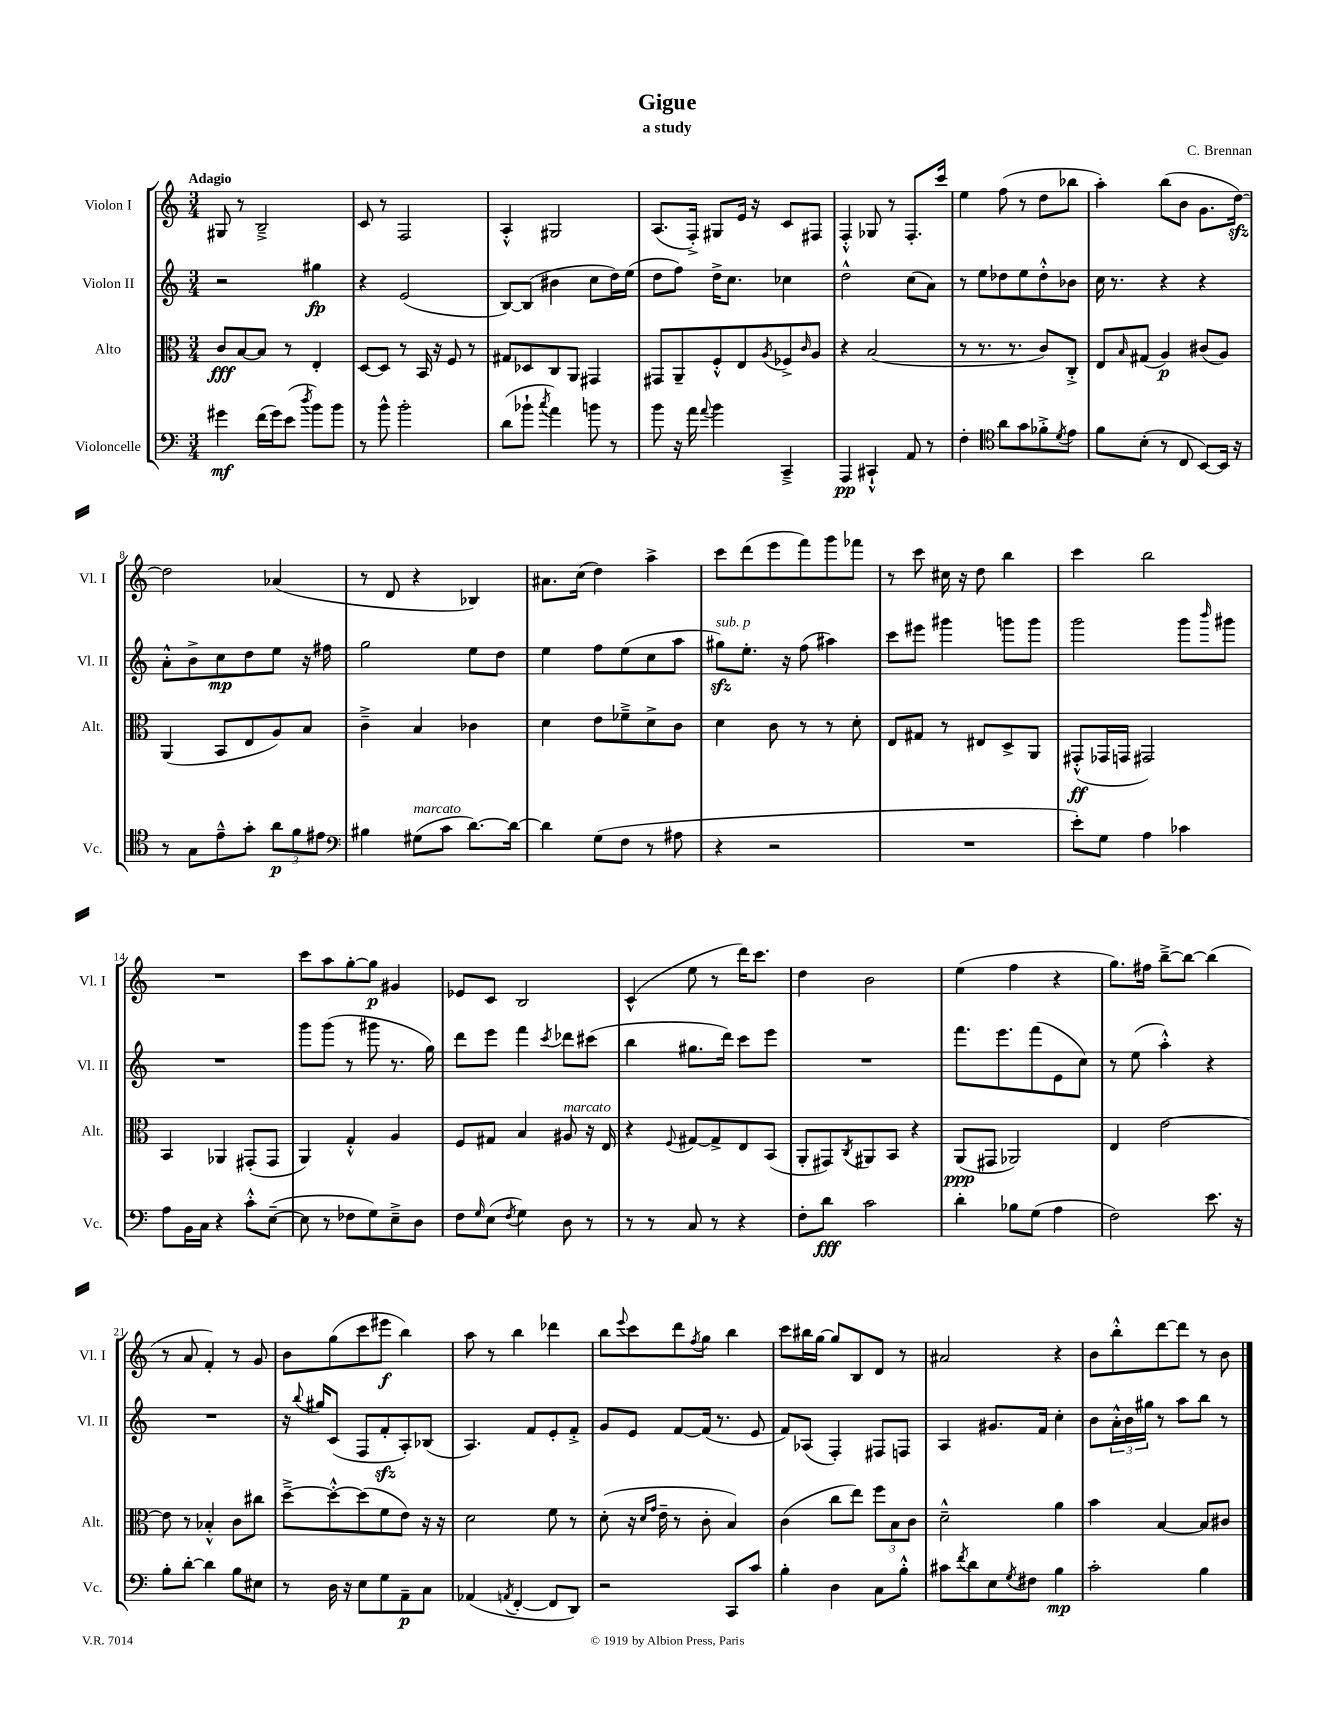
\header { title = "Gigue" composer = "C. Brennan" subtitle = "a study" }
<<
\new StaffGroup <<
\new Staff = "s0" \with { instrumentName = "Violon I" shortInstrumentName = "Vl. I" } {
    \clef treble \key c \major \numericTimeSignature \time 3/4 \tempo "Adagio"
    gis8 r8 b2---> |
    c'8 r8 f2 |
    a4-.-^ gis2 |
    a8.( f16-.->) gis8 e'16 r16 c'8 fis8 |
    f4-.-^ ges8 r8 f8.-. c'''16 |
    e''4 f''8( r8 d''8 bes''8 |
    a''4-.) b''8( b'8 g'8. d''16~\sfz) |
    d''2 aes'4( |
    r8 d'8 r4 bes4) |
    ais'8. c''16( d''4) a''4-> |
    c'''8 d'''8( e'''8 f'''8) g'''8 fes'''8 |
    r8 c'''8 cis''16 r16 d''8 b''4 |
    c'''4 b''2 |
    R2. |
    c'''8 a''8 g''8~-. g''8\p gis'4 |
    ees'8 c'8 b2 |
    c'4-^( e''8 r8 d'''16) c'''8. |
    d''4 b'2 |
    e''4( f''4 r4 |
    g''8.) fis''16 b''8~---> b''8~ b''4( |
    r8 a'8 f'4-.) r8 g'8 |
    b'8 g''8( c'''8 eis'''8\f b''4) |
    a''8 r8 b''4 des'''4 |
    b''8 \appoggiatura { e'''8 } c'''8 d'''8 \acciaccatura { f''8 } g''8 b''4 |
    c'''8 bis''16 g''16~ g''8 b8 d'8 r8 |
    ais'2 r4 |
    b'8 b''8-.-^ d'''8~ d'''8 r8 b'8 \bar "|." |
}
\new Staff = "s1" \with { instrumentName = "Violon II" shortInstrumentName = "Vl. II" } {
    \clef treble \key c \major \numericTimeSignature \time 3/4
    r2 gis''4\fp |
    r4 e'2( |
    b8~) b8( bis'4 c''8 d''16) e''16( |
    d''8 f''8) d''16-> c''8. ces''4 |
    d''2-^ c''8( a'8) |
    r8 e''8 des''8 e''8 des''8-.-^ bes'8 |
    c''16 r8. r4 r4 |
    a'8-.-^ b'8-> c''8\mp d''8 e''8 r16 fis''16 |
    g''2 e''8 d''8 |
    e''4 f''8 e''8( c''8 a''8 |
    gis''8\sfz^\markup { \italic "sub. p" }) e''8.-. r16 f''8( ais''4) |
    c'''8 eis'''8 gis'''4 g'''8 g'''8 |
    g'''2 g'''8 \grace { b'''16 } gis'''8 |
    R2. |
    g'''8 g'''8( r8 gis'''8 r8. g''16) |
    d'''8 e'''8 f'''4 \acciaccatura { c'''8 } des'''8 cis'''8( |
    b''4 gis''8. d'''16) c'''8 e'''8 |
    R2. |
    f'''8. e'''8. f'''8( e'8 c''8) |
    r8 e''8( a''4-.-^) r4 |
    R2. |
    r16 \appoggiatura { b''8 } gis''16 c'8( f8 f'8-.\sfz a8-.) bes8( |
    a4.) f'8 e'8-. f'8-.-> |
    g'8 e'8 f'8~ f'16( r8. e'8 |
    f'8) aes8( f4-.) fis8 f8 |
    a4 gis'8. f'16 c''4-. |
    b'8 \tuplet 3/2 { a'16-.-^ b'16 gis''16 } r8 a''8 b''8 r8 \bar "|." |
}
\new Staff = "s2" \with { instrumentName = "Alto" shortInstrumentName = "Alt." } {
    \clef alto \key c \major \numericTimeSignature \time 3/4
    c'8\fff b8~ b8 r8 e4-. |
    d8~ d8 r8 b,16 r16 f8 r8 |
    gis8 des8 c8 a,8 gis,4 |
    gis,8 a,8-- f8-.-^ e8 \acciaccatura { a8 } fes8-> \grace { c'16 } a8 |
    r4 b2( |
    r8 r8. r8. c'8) c8-.-> |
    e8 \grace { b16 } gis8( a4\p) cis'8( a8) |
    a,4( b,8 e8 a8) b8 |
    c'4---> b4 ces'4 |
    d'4 e'8 fes'8---> d'8-> c'8 |
    d'4 c'8 r8 r8 d'8-. |
    e8 gis8 r8 eis8 d8-> a,8 |
    gis,8-.-^\ff( ges,16 g,16 gis,2) |
    b,4 aes,4 gis,8-.( gis,8 |
    a,4) g4-.-^ a4 |
    f8 gis8 b4 ais8^\markup { \italic "marcato" } r16 e16 |
    r4 \appoggiatura { f8 } gis8~ gis8-> e8 b,8( |
    a,8-. gis,8) \acciaccatura { c8 } ais,8 b,8 r4 |
    a,8\ppp( gis,8 aes,2) |
    e4 e'2~ |
    e'8 r8 bes4-.-^ c'8 cis''8 |
    d''8~---> d''8~-.-^ d''8( f'8 e'8) r16 r16 |
    d'2 f'8 r8 |
    d'8-.( r16 \grace { d'16 g'16 } e'16-- r8 c'8-. b4) |
    c'4( c''8 e''8) \tuplet 3/2 { f''8 b8 c'8 } |
    d'2---^ a'4 |
    b'4 b4~ b8 cis'8 \bar "|." |
}
\new Staff = "s3" \with { instrumentName = "Violoncelle" shortInstrumentName = "Vc." } {
    \clef bass \key c \major \numericTimeSignature \time 3/4
    gis'4\mf f'16( gis'16) e'8( \acciaccatura { d''8 } b'8) b'8 |
    r8 b'8-^ b'2-. |
    d'8( bes'8-! \acciaccatura { c''8 } a'4) b'8 r8 |
    b'8 r16 a'16 \appoggiatura { a'8 } b'4 c,4---> |
    a,,4\pp cis,4-!-^ a,8 r8 |
    f4-. \clef tenor a'8 g'8 fes'8-.-> \acciaccatura { d'8 } e'8 |
    f'8 b8-.( r8 c8 b,8~) b,16 r16 |
    r8 g8 e'8---^ g'8-. \tuplet 3/2 { a'8\p f'8 eis'8 } |
    \clef bass bis4 gis8^\markup { \italic "marcato" }( c'8 d'8.~) d'16~ |
    d'4 g8( f8 r8 ais8 |
    r4 r2 |
    R2. |
    e'8-.) g8 a4 ces'4 |
    a8 b,16 c16 r4 c'8-.-^ e8~--( |
    e8 r8 fes8 g8) e8---> d8 |
    f8 \grace { g16 } e8( \acciaccatura { f8 } g4) d8 r8 |
    r8 r8 c8 r8 r4 |
    f8-. d'8\fff c'2 |
    d'4-. bes8 g8( a4 |
    f2) e'8. r16 |
    b8-. d'8~-. d'4 b8 eis8 |
    r8 d16 r16 e8 g8 a,8--\p c8 |
    aes,4( \acciaccatura { a,8 } f,4~-. f,8 d,8) |
    r2 c,8 c'8 |
    b4-. d4 c8 b8-.-^ |
    cis'8 \acciaccatura { f'8 } d'8 e8 \acciaccatura { g8 } fis8 b4\mp |
    c'2-. b4 \bar "|." |
}
>>
>>
